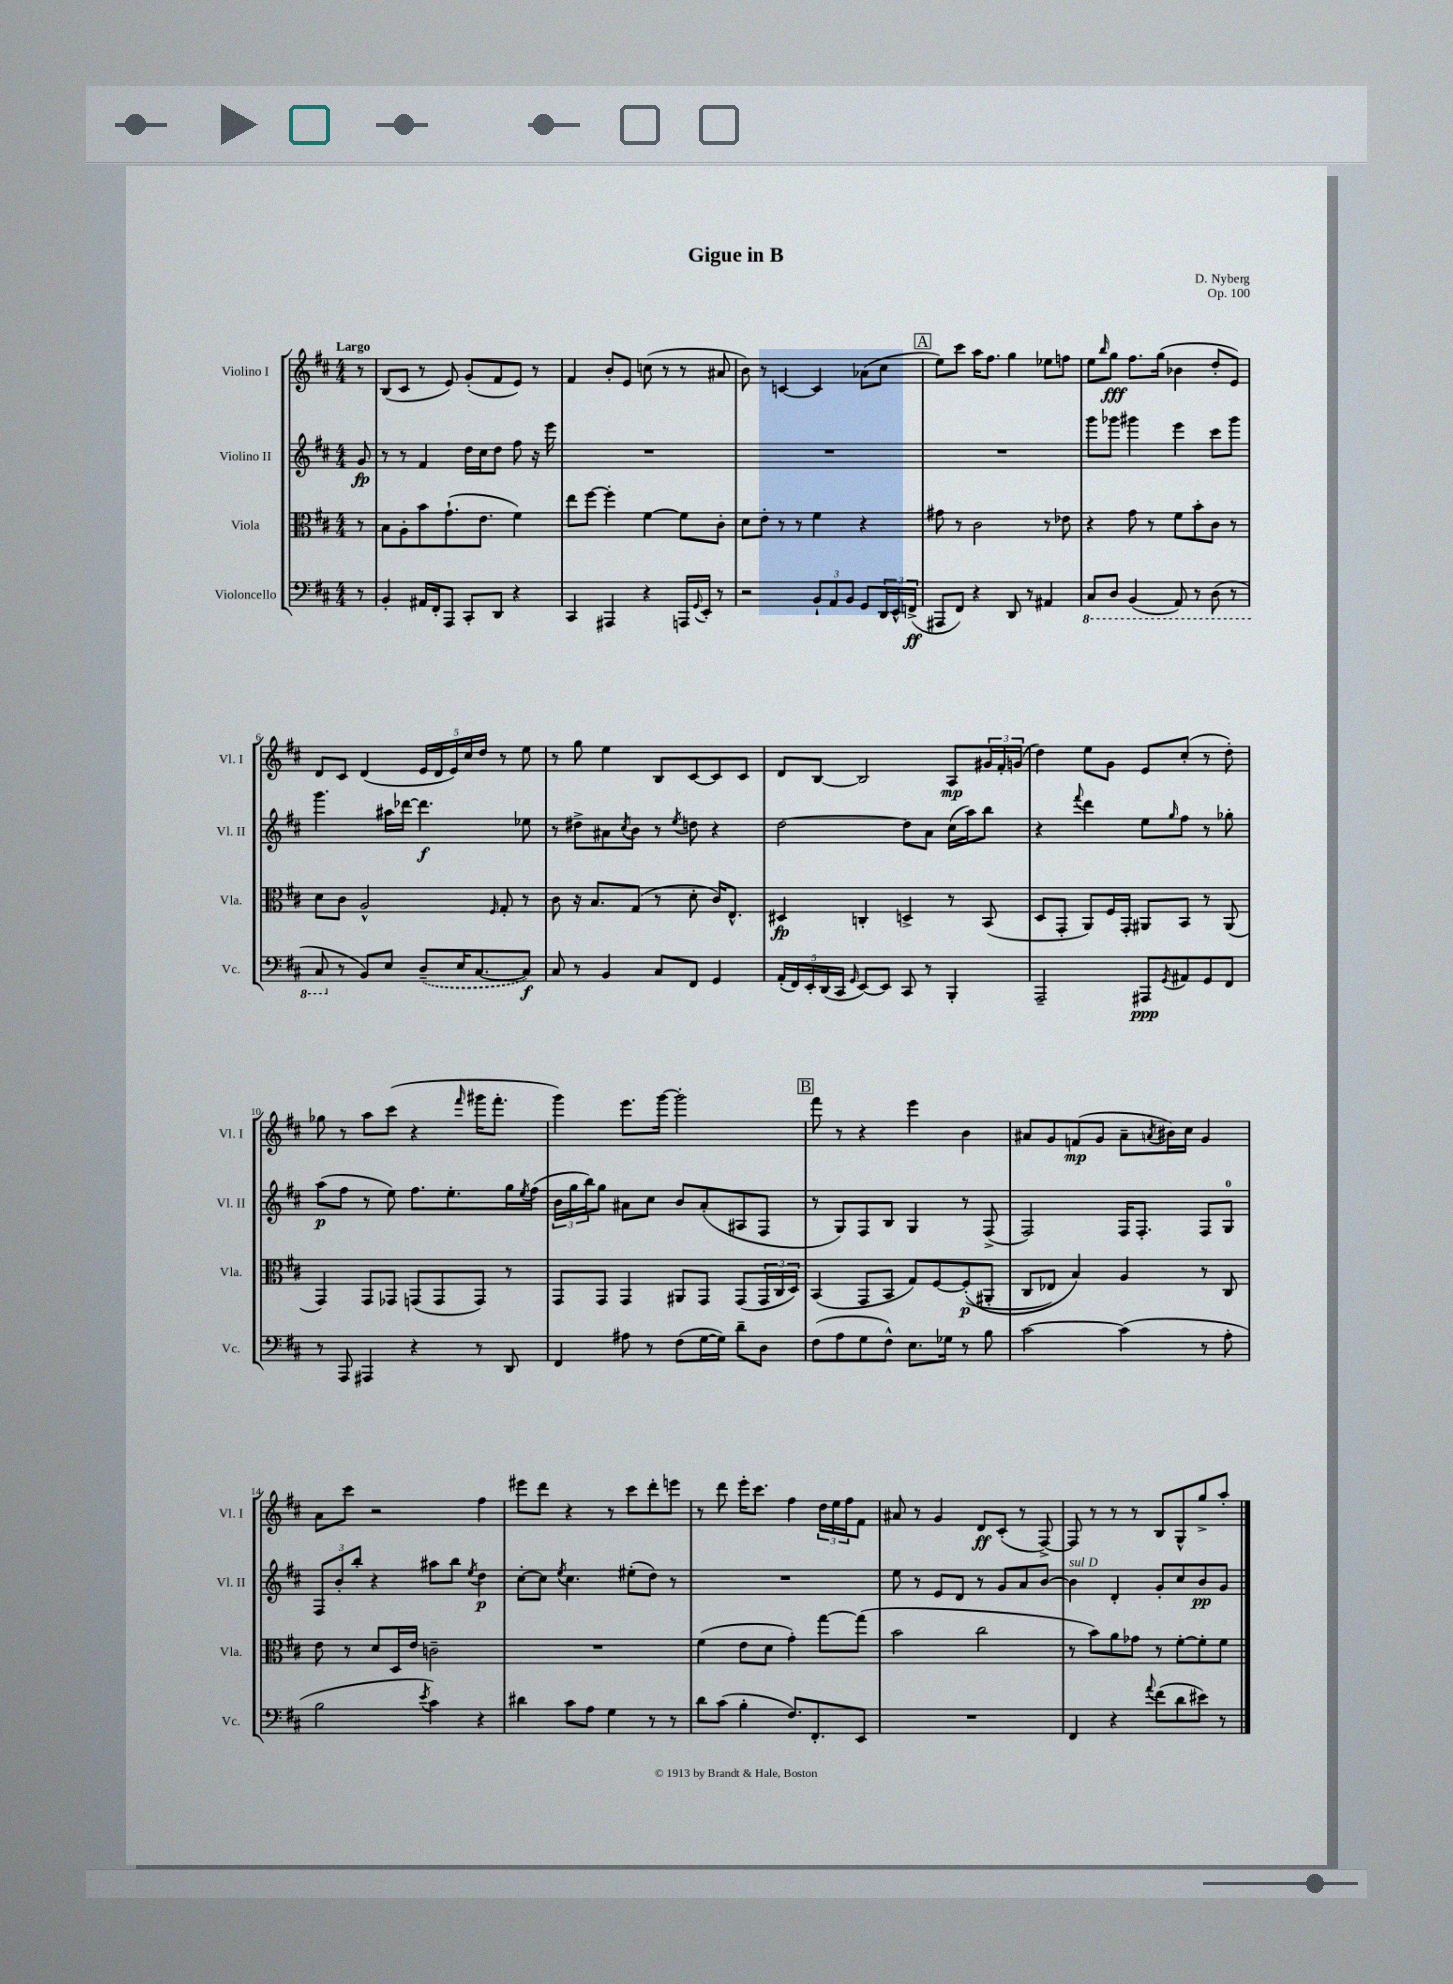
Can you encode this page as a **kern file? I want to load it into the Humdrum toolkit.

**kern	**dynam	**kern	**dynam	**kern	**dynam	**kern	**dynam
*part4	*part4	*part3	*part3	*part2	*part2	*part1	*part1
*staff4	*staff4	*staff3	*staff3	*staff2	*staff2	*staff1	*staff1
*I"Violoncello	*	*I"Viola	*	*I"Violino II	*	*I"Violino I	*
*I'Vc.	*	*I'Vla.	*	*I'Vl. II	*	*I'Vl. I	*
*clefF4	*	*clefC3	*	*clefG2	*	*clefG2	*
*k[f#c#]	*	*k[f#c#]	*	*k[f#c#]	*	*k[f#c#]	*
*M4/4	*	*M4/4	*	*M4/4	*	*M4/4	*
=	=	=	=	=	=	=	=
!	!	!	!	!	!	!LO:TX:a:B:t=Largo	!
8r	.	8r	.	8g/	fp	8r	.
=1	=1	=1	=1	=1	=1	=1	=1
4BB'/	.	8B\L	.	8r	.	(8B/L	.
.	.	8A'\	.	8r	.	8c#/J	.
16AA#X/LL	.	8b\	.	4f#/	.	8r	.
16FF#'/J	.	.	.	.	.	.	.
8AAA/J	.	(8.g`\	.	.	.	8e/)	.
8CC#'/L	.	.	.	16dd\LL	.	(8g'/L	.
.	.	8.e\J	.	16cc#\J	.	.	.
8DD/J	.	.	.	8dd\J	.	8f#/	.
4r	.	4f#\)	.	8ff#\	.	8e/J)	.
.	.	.	.	16r	.	8r	.
.	.	.	.	16eee\	.	.	.
=2	=2	=2	=2	=2	=2	=2	=2
4CC#/	.	8ee\L	.	1r	.	4f#/	.
.	.	[8ff#\J	.	.	.	.	.
4AAA#X/	.	4ff#'\]	.	.	.	8b'/L	.
.	.	.	.	.	.	8e/J	.
4r	.	[4f#\	.	.	.	(8ccn\	.
.	.	.	.	.	.	8r	.
16AAAn/LL	.	8f#\L]	.	.	.	8r	.
8qqGG/	.	.	.	.	.	.	.
16EE'/JJ	.	.	.	.	.	.	.
8r	.	8c#'\J	.	.	.	8a#X/	.
=3	=3	=3	=3	=3	=3	=3	=3
2r	.	8d\L	.	1r	.	8b\)	.
.	.	8e'\J	.	.	.	8r	.
.	.	8r	.	.	.	[4cn/	.
.	.	8r	.	.	.	.	.
12BB`/L	.	4f#\	.	.	.	4c/]	.
12AA/	.	.	.	.	.	.	.
12BB/J	.	.	.	.	.	.	.
8GG/L	.	4r	.	.	.	(8a-X\L	.
24DD/L	.	.	.	.	.	8cc#\J	.
24EE^^/	.	.	.	.	.	.	.
(24FFn^/JJ	ff	.	.	.	.	.	.
!!LO:REH:place=s1:t=A
=4	=4	=4	=4	=4	=4	=4	=4
8AAA#X/L	.	8g#X\	.	1r	.	8ee\L)	.
8FF#/J)	.	8r	.	.	.	8ccc#\J	.
4r	.	2c#\	.	.	.	16aa\KL	.
.	.	.	.	.	.	8.ff#\J	.
8DD/	.	.	.	.	.	4gg\	.
8r	.	.	.	.	.	.	.
4AA#X/	.	8r	.	.	.	8ee-X\L	.
.	.	8e-X\	.	.	.	8ffn\J	.
=5	=5	=5	=5	=5	=5	=5	=5
*8ba	*	*	*	*	*	*	*
8CC#/L	.	4r	.	8ggg\L	.	8ee\L	.
.	.	.	.	.	.	16qqbb/	.
8DD/J	.	.	.	8ggg-X\J	.	8gg\J	fff
(4BBB/	.	8g\	.	4ggg#X\	.	8.ff#\L	.
.	.	8r	.	.	.	.	.
.	.	.	.	.	.	(16gg\Jk	.
8AAA/)	.	8f#\L	.	4eee\	.	4b-X\	.
8r	.	8b'\	.	.	.	.	.
(8DD\	.	8c#\J	.	8ccc#\L	.	8dd'/L	.
8r	.	8r	.	8ggg#\J	.	8e/J)	.
!!LO:LB:g=z
=6	=6	=6	=6	=6	=6	=6	=6
8CC#/	.	8d\L	.	4.ggg\	.	8d/L	.
*X8ba	*	*	*	*	*	*	*
8r	.	8c#\J	.	.	.	8c#/J	.
8BB/L)	.	2A^^/	.	.	.	(4d/	.
8E/J	.	.	.	16aa#X\LL	.	.	.
.	.	.	.	[16ddd-X\JJ	.	.	.
(8D~/L	.	.	.	4.ddd-\]	f	20e/LL	.
.	.	.	.	.	.	20d/	.
.	.	.	.	.	.	20e/)	.
16E/K	.	.	.	.	.	.	.
.	.	.	.	.	.	20cc#/	.
[8.C#/	.	.	.	.	.	.	.
.	.	.	.	.	.	20dd/JJ	.
.	.	16qqF#/	.	.	.	.	.
.	.	8G'/	.	.	.	8r	.
8C#/J])	f	8r	.	8ee-X\	.	8ee\	.
=7	=7	=7	=7	=7	=7	=7	=7
8C#/	.	8c#\	.	8r	.	8r	.
8r	.	16r	.	8dd#X^\L	.	8gg\	.
.	.	8.B/L	.	.	.	.	.
4BB/	.	.	.	8a#X\	.	4ee\	.
.	.	.	.	8qcc#/	.	.	.
.	.	(8G/J	.	8b\J	.	.	.
8C#/L	.	8r	.	8r	.	8B/L	.
.	.	.	.	8qee/	.	.	.
8FF#/J	.	8d'\	.	8ddn\	.	[8c#/	.
4GG/	.	16c#/KL)	.	4r	.	8c#/]	.
.	.	8.E^^/J	.	.	.	.	.
.	.	.	.	.	.	8c#/J	.
=8	=8	=8	=8	=8	=8	=8	=8
(20AA'/LL	.	4D#X/	fp	[2dd\	.	8d/L	.
20FF#/)	.	.	.	.	.	.	.
20EE'/	.	.	.	.	.	.	.
.	.	.	.	.	.	[8B/J	.
(20DD/	.	.	.	.	.	.	.
20CC#/JJ	.	.	.	.	.	.	.
16qqGG/	.	.	.	.	.	.	.
[8EE/L)	.	4Cn'/	.	.	.	2B/]	.
8EE/J]	.	.	.	.	.	.	.
8CC#/	.	4Dn^/	.	8dd\L]	.	.	.
8r	.	.	.	8a\J	.	.	.
4BBB'/	.	8r	.	(16cc#\LL	.	8A/L	mp
.	.	.	.	16aa\J)	.	.	.
.	.	(8BB/	.	8bb\J	.	24g#X/L	.
.	.	.	.	.	.	24f#'/	.
.	.	.	.	.	.	(24gn/JJ	.
=9	=9	=9	=9	=9	=9	=9	=9
2AAA~/	.	8D/L	.	4r	.	4dd\)	.
.	.	8GG'/J	.	.	.	.	.
.	.	.	.	8qqfff#/	.	.	.
.	.	8AA/L)	.	4ddd\	.	8ee\L	.
.	.	16F#/L	.	.	.	8g\J	.
.	.	16GG'/JJ	.	.	.	.	.
8AAA#X/L	ppp	8AA#X/L	.	8ee\L	.	8e/L	.
8qGG/	.	.	.	16qqgg/	.	.	.
8AA#X/	.	8BB/J	.	8ff#\J	.	(8cc#'/J	.
8GG/	.	8r	.	8r	.	8r	.
8FF#/J	.	(8AA#/	.	8gg-X'\	.	8dd'\)	.
!!LO:LB:g=z
=10	=10	=10	=10	=10	=10	=10	=10
8r	.	4GG/)	.	(8aa\L	p	8gg-X\	.
8AAA/	.	.	.	8ff#\J	.	8r	.
4AAA#X/	.	8GG/L	.	8r	.	8aa\L	.
.	.	8GG-X/J	.	8ee\)	.	(8ccc#\J	.
4r	.	(8GGn/L	.	8.ff#\L	.	4r	.
.	.	8GG/	.	.	.	.	.
.	.	.	.	8.ee'\	.	.	.
.	.	.	.	.	.	16qqfff#/	.
8r	.	8GG/J)	.	.	.	16ggg#X\KL	.
.	.	.	.	.	.	8.fff#'\J	.
8DD/	.	8r	.	16gg\L	.	.	.
.	.	.	.	8qee/	.	.	.
.	.	.	.	(16ff#\JJ	.	.	.
=11	=11	=11	=11	=11	=11	=11	=11
4FF#/	.	8GG/L	.	24b\LL	.	4ggg\)	.
.	.	.	.	24gg\	.	.	.
.	.	.	.	24bb\J)	.	.	.
.	.	8GG/J	.	8gg\J	.	.	.
8A#X\	.	4GG/	.	8a#X\L	.	8.eee\L	.
8r	.	.	.	8cc#\J	.	.	.
.	.	.	.	.	.	[16ggg\Jk	.
(8F#\L	.	8AA#X/L	.	8b/L	.	2ggg'\]	.
[16G\L	.	8GG/J	.	(8a#'/	.	.	.
16G\JJ])	.	.	.	.	.	.	.
8d~\L	.	(8GG/L	.	8A#X/	.	.	.
8D\J	.	24GG/L	.	8F#/J	.	.	.
.	.	24C#/	.	.	.	.	.
.	.	24D/JJ)	.	.	.	.	.
!!LO:REH:place=s1:t=B
=12	=12	=12	=12	=12	=12	=12	=12
(8F#\L	.	(4BB/	.	8r	.	8fff#\	.
8A\	.	.	.	8G/L)	.	8r	.
8G\	.	8GG/L	.	8F#/	.	4r	.
8F#^^\J)	.	8BB/J	.	8B/J	.	.	.
8.E\L	.	8G/L)	.	4G/	.	4eee\	.
.	.	[8F#/	.	.	.	.	.
16G-X\Jk	.	.	.	.	.	.	.
8r	.	((8F#'/]	p	8r	.	4b\	.
8B\	.	8AA#X'/J	.	(8F#^/	.	.	.
=13	=13	=13	=13	=13	=13	=13	=13
[2c#\	.	8C#/L	.	2F#/)	.	8a#X/L	.
.	.	8E-X/J)	.	.	.	8g/	.
.	.	4B/)	.	.	.	(8fn/	mp
.	.	.	.	.	.	8g/J	.
(4c#\]	.	4A/	.	16F#/KL	.	8a#~\L	.
.	.	.	.	8.F#'/J	.	.	.
.	.	.	.	.	.	8qan/	.
.	.	.	.	.	.	16b#X\L)	.
.	.	.	.	.	.	16cc#\JJ	.
8r	.	8r	.	8F#/L	.	4g/	.
8A'\	.	8C#/	.	8G/J	.	.	.
!!LO:LB:g=z
=14	=14	=14	=14	=14	=14	=14	=14
2B\	.	8e\	.	12F#/L	.	8a\L	.
.	.	.	.	12b'/	.	.	.
.	.	8r	.	.	.	8ccc#\J	.
.	.	.	.	12bb'/J	.	.	.
.	.	8d/L	.	4r	.	2r	.
.	.	16D/L	.	.	.	.	.
.	.	16e/JJ	.	.	.	.	.
8qe/	.	.	.	.	.	.	.
4c#\)	.	2cn~\	.	8aa#X\L	.	.	.
.	.	.	.	8bb\J	.	.	.
.	.	.	.	8qee/	.	.	.
4r	.	.	.	4dd\	p	4ff#\	.
=15	=15	=15	=15	=15	=15	=15	=15
4d#X\	.	1r	.	[8cc#'\L	.	8eee#X\L	.
.	.	.	.	8cc#\J]	.	8ddd\J	.
.	.	.	.	8qee/	.	.	.
8c#\L	.	.	.	4.cc#\	.	4r	.
8A\J	.	.	.	.	.	.	.
4G\	.	.	.	.	.	8r	.
.	.	.	.	(8ee#X'\L	.	8ccc#\L	.
8r	.	.	.	8dd\J)	.	8ddd'\	.
8r	.	.	.	8r	.	8eeen\J	.
=16	=16	=16	=16	=16	=16	=16	=16
8d\L	.	(4f#\	.	1r	.	8r	.
(8c#\J	.	.	.	.	.	8ddd\	.
4B'\	.	8e\L	.	.	.	16eee'\KL	.
.	.	.	.	.	.	8.ccc#\J	.
.	.	8d\J	.	.	.	.	.
8.F#/L)	.	4g'\)	.	.	.	4ff#\	.
8.FF#'/	.	.	.	.	.	.	.
.	.	[8gg\L	.	.	.	24dd\LL	.
.	.	.	.	.	.	24ee\	.
.	.	.	.	.	.	24ff#\J	.
8EE/J	.	(8gg\J]	.	.	.	8f#\J	.
=17	=17	=17	=17	=17	=17	=17	=17
1r	.	2b\	.	8ee\	.	8a#X/	.
.	.	.	.	8r	.	8r	.
.	.	.	.	8e/L	.	4g/	.
.	.	.	.	8d/J	.	.	.
.	.	2cc#\	.	8r	.	8d/L	ff
.	.	.	.	8g/L	.	(8c#'/J	.
.	.	.	.	8a/	.	8r	.
.	.	.	.	[8b/J	.	[8F#^/)	.
=18	=18	=18	=18	=18	=18	=18	=18
!	!	!	!	!LO:TX:a:i:t=sul D	!	!	!
4FF#/	.	8r	.	4b\]	.	8F#/]	.
.	.	8b\L)	.	.	.	8r	.
4r	.	8a\	.	4d'/	.	8r	.
.	.	8g-X\J	.	.	.	8r	.
8qqa/	.	.	.	.	.	.	.
(8f#\L	.	8r	.	8g'/L	.	8B/L	.
8d\	.	[8f#'\L	.	8cc#/	.	8G^^/	.
8e#X\J)	.	8f#'\]	.	8b/	pp	8gg^/	.
8r	.	8f#\J	.	8g/J	.	8aa'/J	.
==	==	==	==	==	==	==	==
*-	*-	*-	*-	*-	*-	*-	*-
